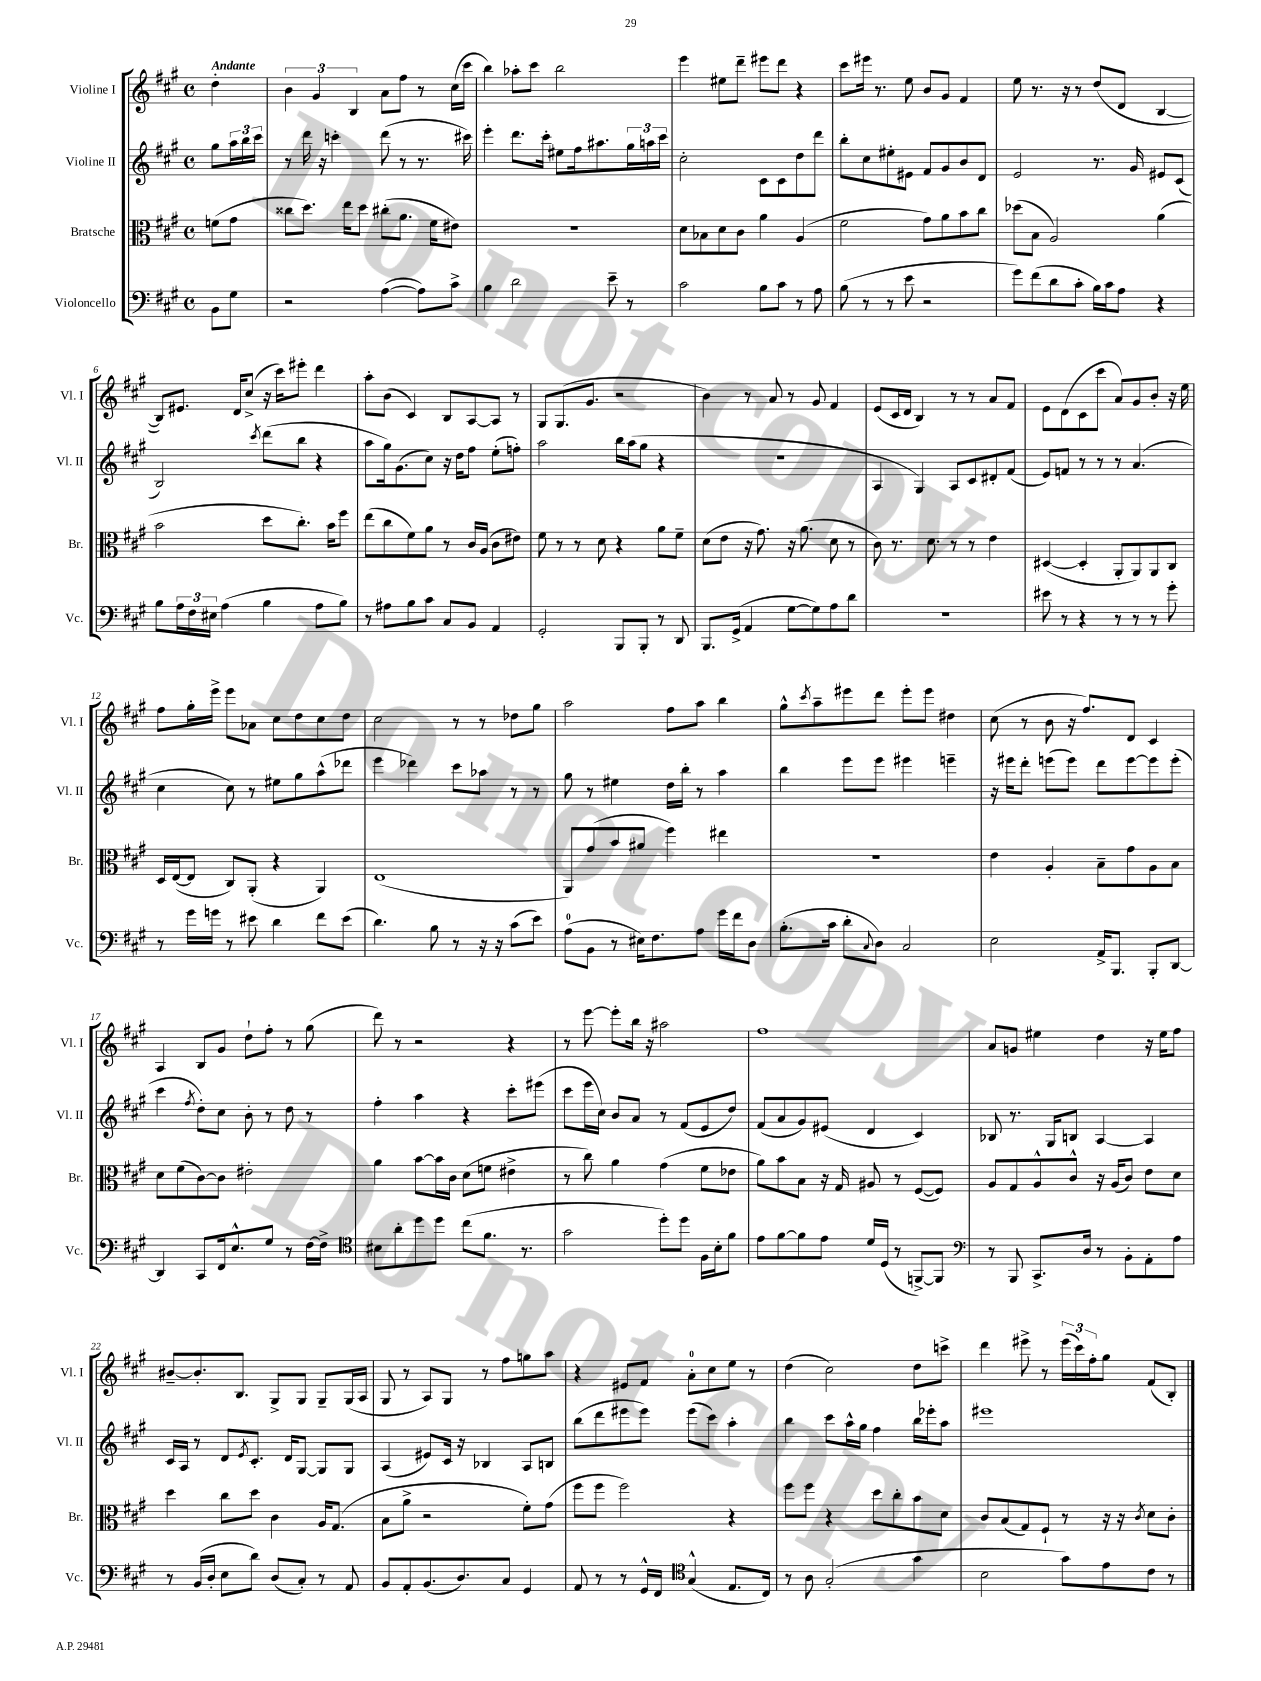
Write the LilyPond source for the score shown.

<<
\new StaffGroup <<
\new Staff = "s0" \with { instrumentName = "Violine I" shortInstrumentName = "Vl. I" } {
    \clef treble \key a \major \defaultTimeSignature \time 4/4 \partial 4 \tempo "Andante"
    d''4-. |
    \tuplet 3/2 { b'4 gis'4 b4 } a'8 fis''8 r8 cis''16( cis'''16 |
    b''4) aes''8-. cis'''8 b''2 |
    e'''4 eis''8 d'''8-- eis'''8 d'''8 r4 |
    cis'''8 eis'''16 r8. e''8 b'8 gis'8 fis'4 |
    e''8 r8. r16 r8 d''8( d'8 b4~ |
    b8) eis'8. d'16 cis''8->( r16 cis'''16) eis'''8-. d'''4 |
    a''8-. b'8( cis'4) b8 a8~ a8 r8 |
    gis8 gis8.( gis'8. r2 |
    b'4) r8 a'8 r8 gis'8 fis'4 |
    e'8( cis'16 d'16 b4) r8 r8 a'8 fis'8 |
    e'8 d'8( cis'8 cis'''8 a'8) gis'8 b'8-. r16 e''16 |
    fis''8 gis''16-. e'''16-> e'''8 aes'8 cis''8 d''8 cis''8 d''8 |
    cis''2 r8 r8 des''8 gis''8 |
    a''2 fis''8 a''8 b''4 |
    gis''8-^ \acciaccatura { cis'''8 } a''8-- eis'''8 d'''8 eis'''8-. eis'''8 dis''4 |
    cis''8( r8 b'8 r16 fis''8.) d'8 cis'4 |
    a4 b8 gis'8 d''8-! fis''8-. r8 gis''8( |
    d'''8) r8 r2 r4 |
    r8 e'''8~ e'''8-. b''16 r16 ais''2 |
    fis''1 |
    a'8 g'8 eis''4 d''4 r16 eis''16 fis''8 |
    bis'8~-- bis'8.-. b8. gis8-> gis8 gis8-- gis16( a16 |
    gis8 r8 a8) gis8 r8 fis''8 g''8 a''8 |
    r4 eis'8 fis'8 a'8-0-. cis''8 e''8 r8 |
    d''4( cis''2) d''8 c'''8-> |
    d'''4 eis'''8-> r8 \tuplet 3/2 { eis'''16( cis'''16) fis''16-. } gis''8 fis'8( b8-.) \bar "|." |
}
\new Staff = "s1" \with { instrumentName = "Violine II" shortInstrumentName = "Vl. II" } {
    \clef treble \key a \major \defaultTimeSignature \time 4/4 \partial 4
    gis''8 \tuplet 3/2 { a''16 b''16 cis'''16 } |
    r8 d'''16 r16 c'''4-. d'''8( r8 r8. cis'''16) |
    e'''4-. d'''8. cis'''16-. eis''8 fis''16 ais''8. \tuplet 3/2 { gis''16 a''16 cis'''16 } |
    cis''2-. cis'8 cis'8 d''8 d'''8 |
    b''8-. cis''8 eis''8-. eis'8 fis'8 gis'8 b'8 d'8 |
    e'2 r8. gis'16 eis'8 cis'8( |
    b2) \acciaccatura { cis'''8 } d'''8( b''8 r4 |
    a''8 gis''16) gis'8.( cis''8) r16 d''16 fis''8 e''8-.( f''8-.) |
    a''2 b''16 a''16( gis''8 r4 |
    R1 |
    a4 gis4) a8 cis'8 dis'8-. fis'8( |
    e'8) f'8 r8 r8 r8 a'4.( |
    cis''4 cis''8) r8 eis''8 gis''8 a''8-^( des'''8 |
    e'''4 des'''4) cis'''8 aes''8 r8 r8 |
    gis''8 r8 eis''4 d''16 b''16-. r8 a''4 |
    b''4 e'''8 e'''8 eis'''4 e'''4-- |
    r16 eis'''16 d'''8-. e'''8( e'''8) d'''8 e'''8~ e'''8 e'''8-.( |
    cis'''4 \acciaccatura { fis''8 } d''8-.) cis''8 b'8-. r8 d''8 r8 |
    fis''4-. a''4 r4 cis'''8-. eis'''8( |
    cis'''8 e'''16 cis''16) b'8 a'8 r8 fis'8( e'8 d''8) |
    fis'8( a'8 gis'8) eis'8( d'4 cis'4) |
    bes8 r8. gis16 b8 a4~ a4 |
    cis'16 a16 r8 d'8 \acciaccatura { e'8 } cis'8.-. d'16 gis8~ gis8 gis8 |
    a4( eis'8) cis'16 r16 bes4 a8 b8 |
    b''8( d'''8 eis'''8 eis'''8) eis'''8( cis'''8) a''4-. |
    b''4 cis'''8 a''16-^ gis''16 fis''4 b''16 ees'''16-. a''8 |
    eis'''1 \bar "|." |
}
\new Staff = "s2" \with { instrumentName = "Bratsche" shortInstrumentName = "Br." } {
    \clef alto \key a \major \defaultTimeSignature \time 4/4 \partial 4
    f'8( gis'8 |
    cisis''8 d''8.) e''16 d''8 cis''8-.( a'8. fis'16 eis'8) |
    R1 |
    d'8 bes8 d'8 cis'8 a'4 a4( |
    fis'2 gis'8) a'8 b'8 cis''8 |
    des''8( b8 a2) a'4( |
    b'2 d''8 cis''8.-.) b'16 fis''8 |
    e''8( cis''8 fis'8) a'8 r8 cis'16 a16( cis'8 eis'8) |
    fis'8 r8 r8 d'8 r4 a'8 fis'8-- |
    d'8( e'8 r16 gis'8.) r16 a'8.( d'8 r8 |
    cis'8) r8. d'8. r8 r8 e'4 |
    dis4~( dis4-. a,8-. a,8) a,8 cis8 |
    d16 e16~( e8 cis8) a,8-.( r4 a,4) |
    e1( |
    a,8) gis'8( b'8 ais'8 fis''4) eis''4 |
    R1 |
    e'4 a4-. b8-- gis'8 a8 b8 |
    d'8 fis'8( cis'8~) cis'8 eis'2-. |
    a'4 b'8~ b'16 cis'16 d'8( f'8 eis'4-> |
    r8 cis''8) a'4 gis'4( fis'8 ees'8 |
    a'8) b'8 b8 r16 gis16 ais8 r8 fis8~( fis8) |
    a8 gis8 a8-^ cis'8-^ r16 a16( cis'8) e'8 d'8 |
    d''4 cis''8 d''8 cis'4 a16 gis8.( |
    b8 a'8-> r2 fis'8-.) gis'8( |
    fis''8 fis''8 fis''2) r4 |
    fis''8 fis''8 r4 d''8 cis''8-. b'8 d'8 |
    cis'8 b8( gis8) fis8-! r8 r16 r16 \acciaccatura { cis'8 } d'8 cis'8-. \bar "|." |
}
\new Staff = "s3" \with { instrumentName = "Violoncello" shortInstrumentName = "Vc." } {
    \clef bass \key a \major \defaultTimeSignature \time 4/4 \partial 4
    b,8 gis8 |
    r2 a4~( a8) cis'8-> |
    b4 d'2 e'8-- r8 |
    cis'2 b8 cis'8 r8 a8 |
    b8( r8 r8 e'8 r2 |
    gis'8) fis'8( d'8 cis'8-. b16) cis'16 a8 r4 |
    b8 \tuplet 3/2 { a16 fis16 eis16 } a4( b4 a8 b8) |
    r8 ais8 b8 cis'8 cis8 b,8 a,4 |
    gis,2-. b,,8 b,,8-. r8 d,8 |
    b,,8. gis,16->( a,4 gis8~ gis8) a8 d'8 |
    R1 |
    eis'8 r8 r4 r8 r8 r8 gis'8-. |
    r8 gis'16 g'16 r8 eis'8 d'4 fis'8 eis'8( |
    d'4.) b8 r8 r16 r16 cis'8( e'8) |
    a8-0( b,8 r8 eis16) fis8. a8 gis'16 fis'16 d8 |
    b8.-.( cis'16 d'8-. \appoggiatura { cis8 } d8) cis2 |
    e2 a,16-> b,,8. b,,8-. d,8~ |
    d,4 cis,8 fis,16 e8.-^ gis8 r8 fis16~ fis16-> |
    \clef tenor bis8 a'8-. d''8 d''8 cis''8( fis'8. r8. |
    gis'2 d''8-.) d''8 fis16 b16-. fis'8 |
    e'8 fis'8~ fis'8 e'8 d'16 d16( r8 f,8~->) f,8 |
    \clef bass r8 b,,8 cis,8.-> d16 r8 b,8-. a,8-. a8 |
    r8 b,16( d16-. e8 d'8) d8( cis8-.) r8 a,8 |
    b,8 a,8-. b,8.( d8.) cis8 gis,4 |
    a,8 r8 r8 gis,16-^ fis,16 \clef tenor gis4-^( e8. cis16) |
    r8 a8 gis2-.( gis'4 |
    b2 gis'8) e'8 cis'8 r8 \bar "|." |
}
>>
>>
